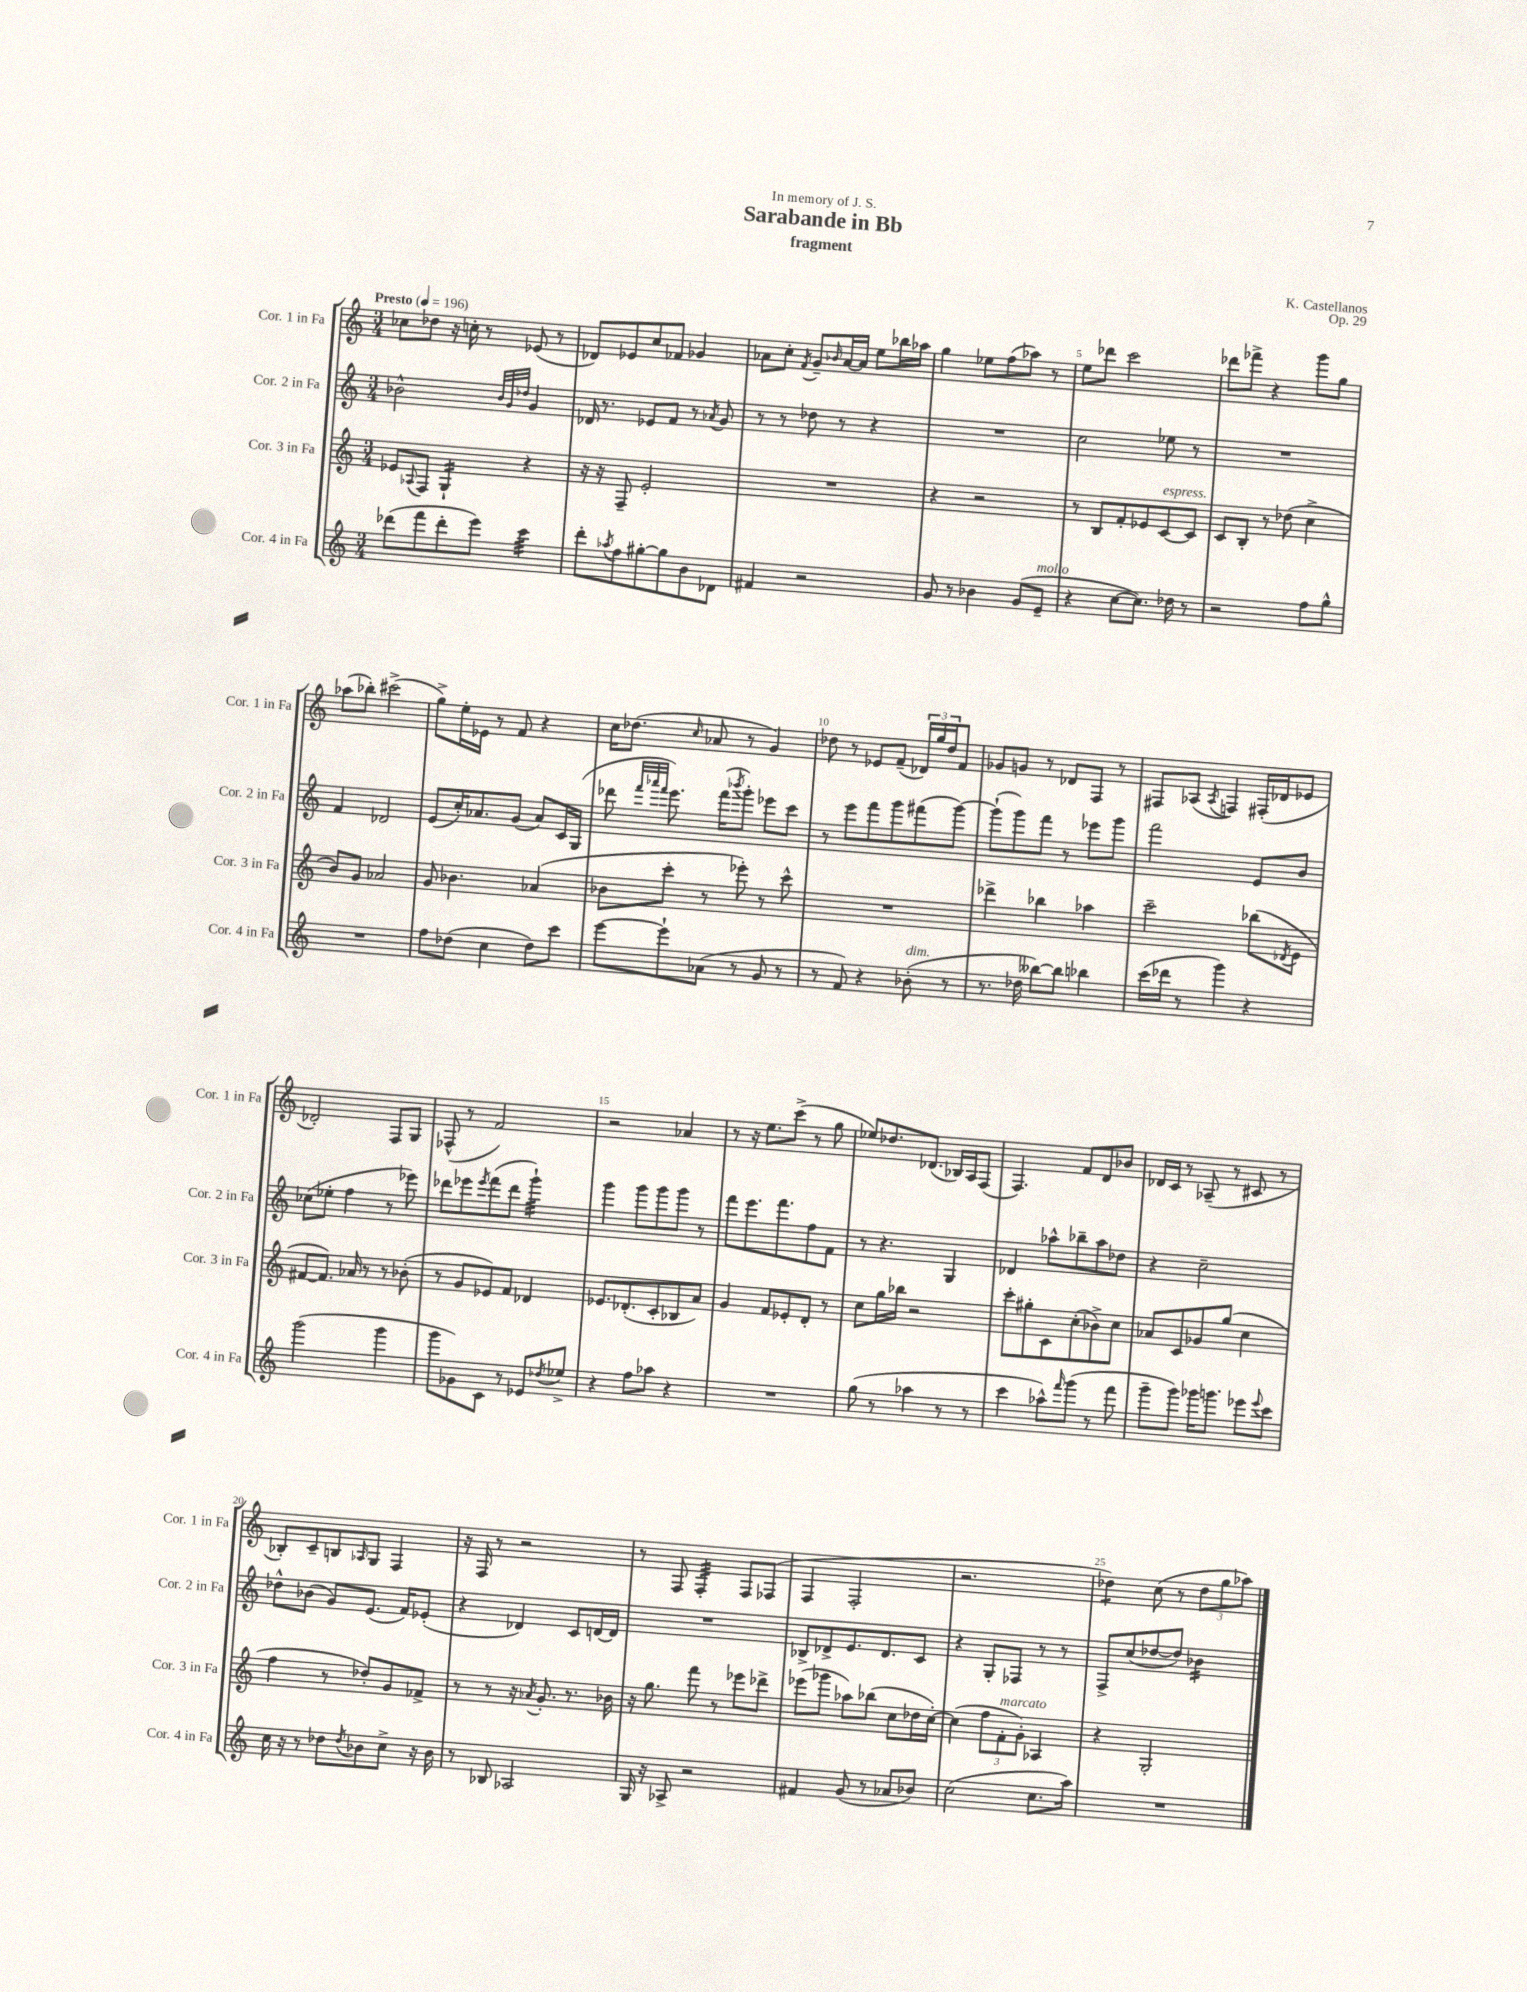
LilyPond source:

\header { title = "Sarabande in Bb" composer = "K. Castellanos" subtitle = "fragment" dedication = "In memory of J. S." opus = "Op. 29" }
<<
\new StaffGroup <<
\new Staff = "s0" \with { instrumentName = "Cor. 1 in Fa" shortInstrumentName = "Cor. 1 in Fa" } {
    \clef treble \key c \major \numericTimeSignature \time 3/4 \tempo "Presto" 4 = 196
    ces''8 des''8 r16 c''16-. r8 ees'8( r8 |
    des'8) ees'8 c''8 fes'8 ges'4 |
    aes'8 c''8-. \acciaccatura { f'8 } g'8-- \grace { bes'16 } aes'16~ aes'16 e''8 bes''16 aes''16 |
    g''4 ees''8 f''8( aes''8) r8 |
    e''8 des'''8 c'''2 |
    des'''8 fes'''8-> r4 g'''8 g''8 |
    aes''8( bes''8-.) cis'''2->( |
    g''8->) e''16-. ees'16 r8 f'8 r4 |
    c''16 des''8.( \grace { c''16 } aes'8 r8 g'4) |
    des''8 r8 ees'8 f'8--( \tuplet 3/2 { des'16) g''16 des''16 } f'8 |
    ges'8 g'8 r8 des'8 f8 r8 |
    fis8 aes8( \acciaccatura { aes8 } f4) fis16-.( des'16 ees'8 |
    des'2-.) f8 g8 |
    fes8-^( r8 f'2) |
    r2 aes'4 |
    r8 r16 e''8. c'''8->( r8 g''8 |
    ees''8) des''8. des'8.( bes16) a16 f8( |
    f4.) f'8 d'8 bes'8 |
    des'16 c'16 r8 aes8--( r8 cis'8 r8 |
    bes8-.) c'8-- b8 \grace { aes16 } g8 f4 |
    r16 f16 r8 r2 |
    r8 f8 f4:32-. f8 fes8( |
    f4 f2-. |
    r2. |
    des''4:8) c''8( r8 \tuplet 3/2 { des''8 g''8 aes''8) } \bar "|." |
}
\new Staff = "s1" \with { instrumentName = "Cor. 2 in Fa" shortInstrumentName = "Cor. 2 in Fa" } {
    \clef treble \key c \major \numericTimeSignature \time 3/4
    bes'2-^ \grace { bes'32 g'32 des''32 } g'4 |
    des'16 r8. ees'8 f'8 r8 \acciaccatura { aes'8 } g'8 |
    r8 r8 des''8 r8 r4 |
    R2. |
    c''2 ees''8 r8 |
    R2. |
    f'4 des'2 |
    e'8( c''16-.) aes'8. g'8( aes'8) c'16 g16( |
    des'''8 \grace { f'''32 aes'''32 f'''32 } e'''8.) f'''16( \acciaccatura { bes'''8 } g'''8-.) ees'''8 c'''8 |
    r8 e'''8 f'''8 g'''8 fis'''8( g'''8~) |
    g'''8-!( g'''8) f'''8 r8 ees'''8 g'''8 |
    f'''2 e'8 b'8 |
    ces''8( ees''8-. f''4 r8 ees'''8) |
    des'''8 ees'''8 \acciaccatura { ees'''8 } f'''8( des'''8 g'''4:32-!) |
    g'''4 g'''8 g'''8 g'''8 r8 |
    f'''8 e'''8. f'''8. f''8 f'8 |
    r8 r4. g4 |
    des'4 aes''8-^ bes''8-- aes''8 des''8 |
    r4 c''2-- |
    des''8-^ bes'8( g'8) e'8.( f'16) ees'8-.( |
    r4 des'4) c'8 d'16~ d'16 |
    R2. |
    bes8-> des'8-> e'8. des'8. c'8 |
    r4 g8-. fes8 r8 r8 |
    f8-> c''8( des''8~ des''8) bes'4:16 \bar "|." |
}
\new Staff = "s2" \with { instrumentName = "Cor. 3 in Fa" shortInstrumentName = "Cor. 3 in Fa" } {
    \clef treble \key c \major \numericTimeSignature \time 3/4
    ees'8 \appoggiatura { aes8 } f8 g4:16-! r4 |
    r16 r16 f8-- e'2-. |
    R2. |
    r4 r2 |
    r8 b8 f'8-. ees'8 c'8~^\markup { \italic "espress." } c'8 |
    c'8 b8-. r8 des''8( c''4-> |
    b'8) g'8 aes'2 |
    g'8 bes'4. aes'4( |
    bes'8 c'''8-. r8 ees'''8-.) r8 c'''8-^ |
    R2. |
    des'''4-> bes''4 aes''4 |
    c'''2-- bes''8( \acciaccatura { des'8 } e'8 |
    fis'8~ fis'8.) aes'16 r8 r8 bes'8-.( |
    r8 g'8 ees'8) f'8 des'4 |
    ees'8. des'8.-.( c'8-. bes8 a'8) |
    g'4 f'8 ees'8-. d'8-. r8 |
    c''8 g''16 bes''16 r2 |
    c'''8-. gis''8-. c'8 c''8-.( bes'8->) c''8 |
    aes'8 c'8 ges'8 g''8( c''4 |
    f''4 r8 des''8-.) g'8 fes'8-> |
    r8 r8 r16 \acciaccatura { aes'8 } g'8.-. r8. bes'16 |
    r16 g''8. f'''8 r8 ees'''8 des'''8-> |
    ees'''8( ges'''8 aes''8) bes''8( c''8 des''16 c''16~-.) |
    c''4( \tuplet 3/2 { f''8 f'8-.^\markup { \italic "marcato" } g'8-.) } aes4 |
    r4 g2-. \bar "|." |
}
\new Staff = "s3" \with { instrumentName = "Cor. 4 in Fa" shortInstrumentName = "Cor. 4 in Fa" } {
    \clef treble \key c \major \numericTimeSignature \time 3/4
    des'''8( f'''8 des'''8-. e'''8) c'''4:32 |
    d'''8-. \acciaccatura { aes''8 } f''8 gis''8~-. gis''8 b'8 des'8 |
    fis'4 r2 |
    g'8 r8 bes'4 g'8( e'8--^\markup { \italic "molto" } |
    r4 c''8~ c''8.) des''16 r8 |
    r2 f''8 g''8-^ |
    R2. |
    f''8 des''8( c''4 des''8) c'''8 |
    e'''8~ e'''8-! aes'8( r8 g'8 r8 |
    r8 f'8) r4 bes'8-.^\markup { \italic "dim." }( r8 |
    r8. des''16 beses''8~) beses''8 bes''4 |
    c'''16( des'''16 r8 g'''4) r4 |
    g'''2( g'''4 |
    g'''8 ges'8) c'8 r8 ees'8 \acciaccatura { des''8 } ees''8-> |
    r4 f''8 aes''8 r4 |
    R2. |
    g''8( r8 aes''4 r8 r8 |
    c'''4 aes''8-^) \grace { f'''16 } g'''8( r8 f'''8 |
    g'''8-- g'''8) ges'''16 g'''8. ees'''8 \appoggiatura { ees'''8 } c'''8 |
    c''16 r16 r8 des''8 \acciaccatura { des''8 } bes'8 c''8-> r16 bes'16 |
    r8 bes8 aes2 |
    g16 r16 aes8-> r2 |
    fis'4 g'8( r8 aes'8 bes'8) |
    c''2( c''8. a''16) |
    R2. \bar "|." |
}
>>
>>
\layout { \context { \Score \override BarNumber.break-visibility = ##(#f #t #t) barNumberVisibility = #(every-nth-bar-number-visible 5) } }
